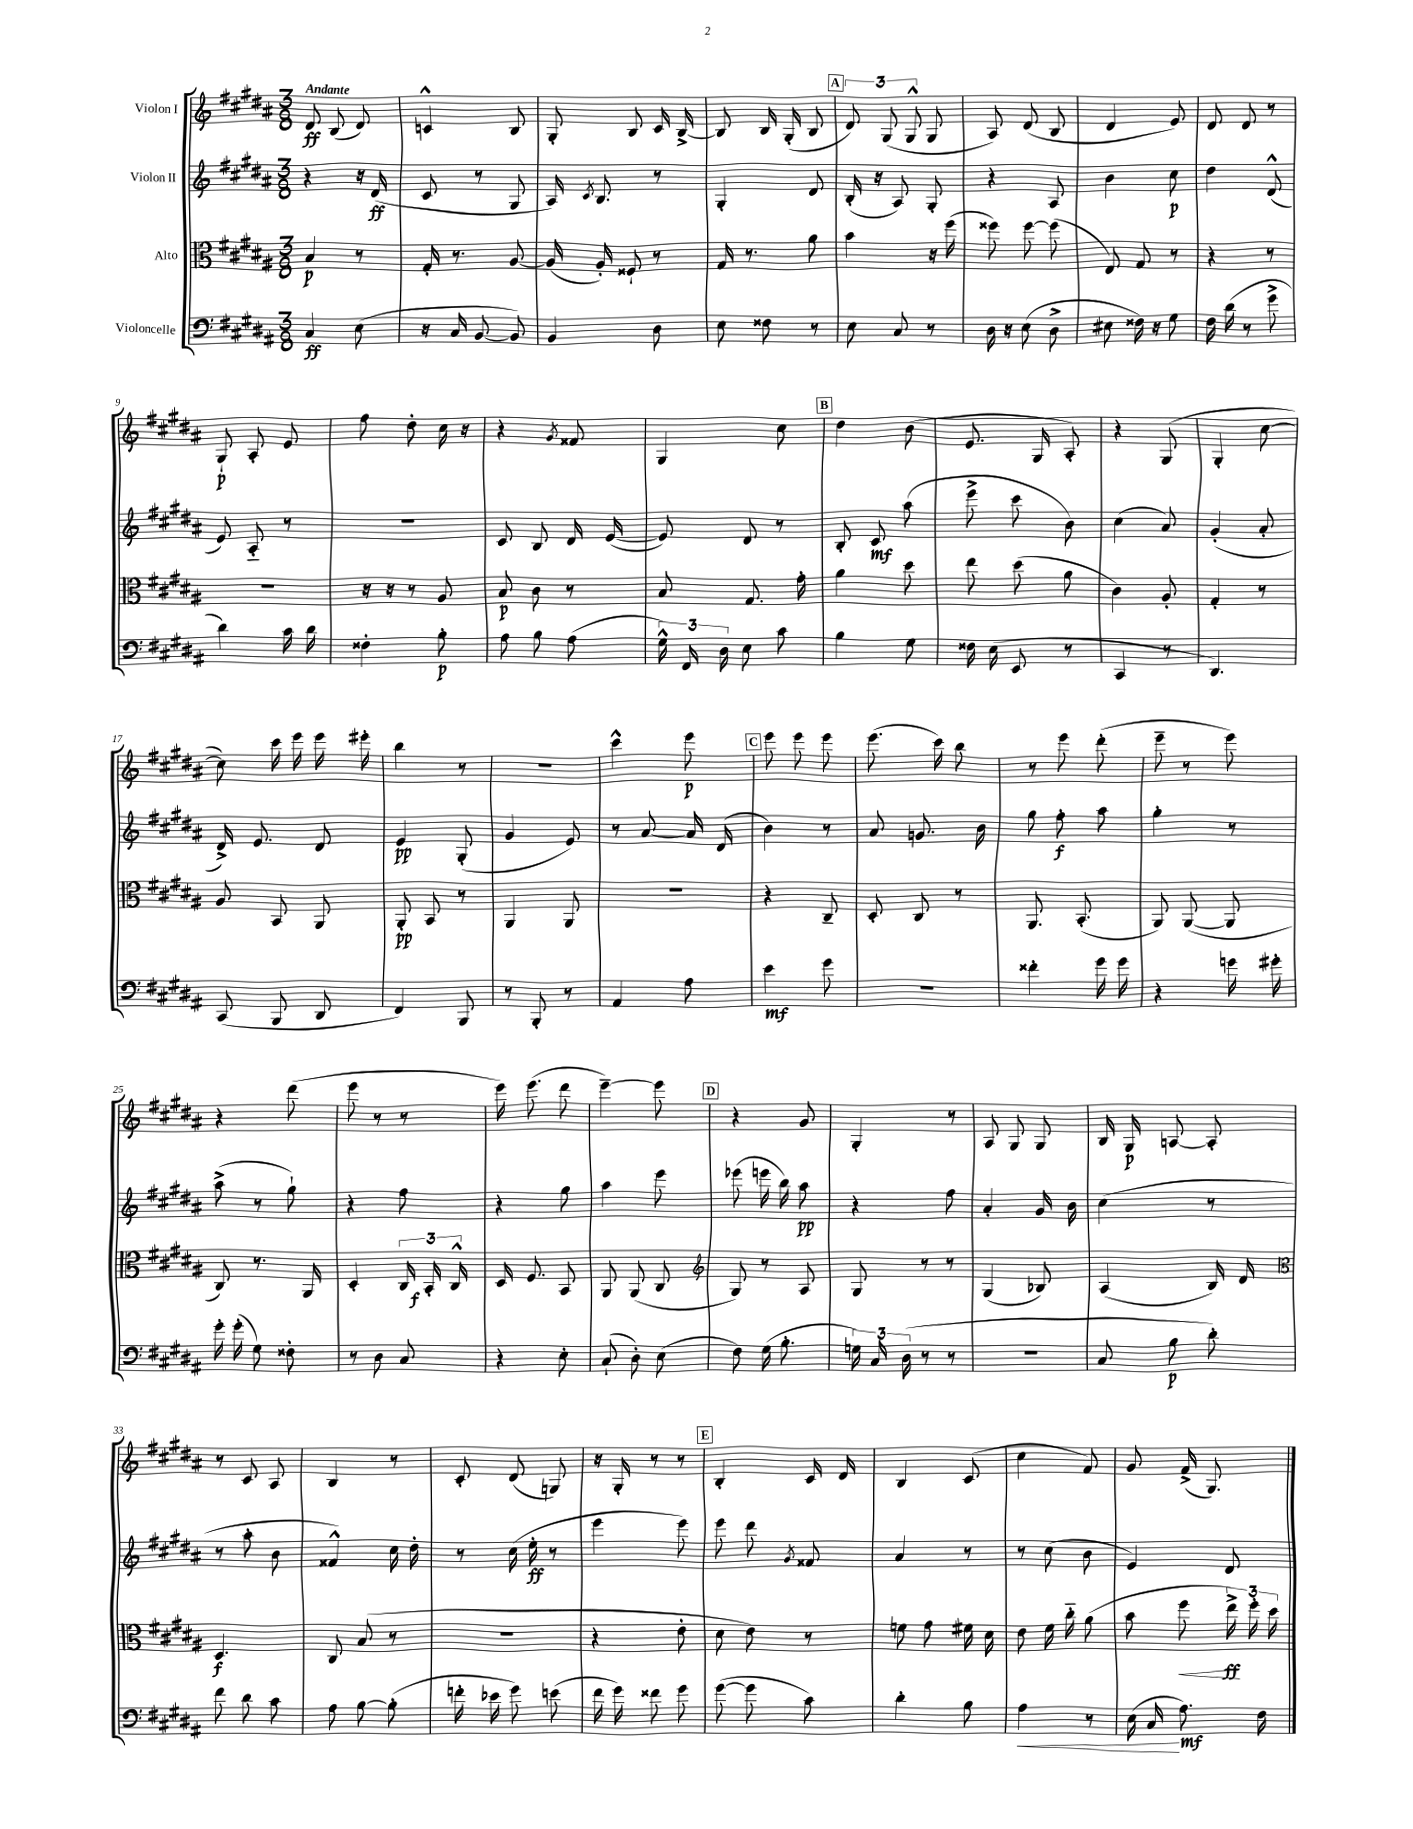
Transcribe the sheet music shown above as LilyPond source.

<<
\new StaffGroup <<
\new Staff = "s0" \with { instrumentName = "Violon I" } {
    \clef treble \key b \major \numericTimeSignature \time 3/8 \tempo "Andante"
    \autoBeamOff dis'8\ff b8( dis'8) |
    c'4-^ b8 |
    gis8-. b8 cis'16 b16~-> |
    b8 b16 gis16-.( b8 |
    \mark \markup { \box "A" } \tuplet 3/2 { dis'8) gis8( gis8-^ } gis8 |
    ais8) dis'8( b8 |
    dis'4 e'8) |
    dis'8 dis'8 r8 |
    gis8-!\p ais8-. e'8 |
    fis''8 dis''8-. cis''16 r16 |
    r4 \acciaccatura { gis'8 } fisis'8 |
    gis4 cis''8 |
    \mark \markup { \box "B" } dis''4 b'8( |
    e'8. gis16 ais8-.) |
    r4 gis8( |
    gis4-. cis''8~ |
    cis''8) cis'''16 e'''16 e'''16 eis'''16-. |
    b''4 r8 |
    R4. |
    cis'''4-^ e'''8\p |
    \mark \markup { \box "C" } e'''8 e'''8 e'''8 |
    e'''8.( cis'''16) b''8 |
    r8 e'''8 dis'''8-.( |
    e'''8-- r8 e'''8) |
    r4 dis'''8( |
    e'''8 r8 r8 |
    e'''16) e'''8.( dis'''8 |
    e'''4~--) e'''8 |
    \mark \markup { \box "D" } r4 gis'8 |
    gis4-. r8 |
    ais8 gis8 gis8 |
    b16 gis16\p a8~ a8-. |
    r8 cis'8 ais8 |
    b4 r8 |
    cis'8-. dis'8( g8) |
    r16 gis16-. r8 r8 |
    \mark \markup { \box "E" } b4-. cis'16 dis'16 |
    b4 cis'8( |
    cis''4 fis'8) |
    gis'8 fis'16->( gis8.) \bar "|." |
}
\new Staff = "s1" \with { instrumentName = "Violon II" } {
    \clef treble \key b \major \numericTimeSignature \time 3/8
    \autoBeamOff r4 r16 dis'16\ff( |
    cis'8 r8 gis8 |
    ais16) \acciaccatura { cis'8 } b8. r8 |
    gis4-. dis'8 |
    \mark \markup { \box "A" } b16-.( r16 ais8) gis8-. |
    r4 ais8 |
    b'4 cis''8\p |
    dis''4 dis'8-^( |
    e'8) ais8-_ r8 |
    R4. |
    cis'8 b8 dis'16 e'16~( |
    e'8) dis'8 r8 |
    \mark \markup { \box "B" } b8-. cis'8\mf ais''8( |
    e'''8-> cis'''8 b'8) |
    cis''4( ais'8) |
    gis'4-.( ais'8-. |
    dis'16->) e'8. dis'8 |
    e'4\pp gis8-.( |
    gis'4 e'8) |
    r8 ais'8~ ais'16 dis'16( |
    \mark \markup { \box "C" } b'4) r8 |
    ais'8 g'8. b'16 |
    gis''8 fis''8-.\f ais''8 |
    gis''4-. r8 |
    ais''8->( r8 gis''8-!) |
    r4 fis''8 |
    r4 gis''8 |
    ais''4 e'''8 |
    \mark \markup { \box "D" } ees'''8( e'''16 b''16) ais''8\pp |
    r4 fis''8 |
    ais'4-. gis'16 b'16 |
    cis''4( r8 |
    r8 ais''8-. b'8 |
    fisis'4-^) cis''16 dis''16-. |
    r8 cis''16( e''16-.\ff r8 |
    e'''4 e'''8) |
    \mark \markup { \box "E" } e'''8 dis'''8 \acciaccatura { gis'8 } fisis'8 |
    ais'4 r8 |
    r8 cis''8( b'8 |
    e'4) dis'8 \bar "|." |
}
\new Staff = "s2" \with { instrumentName = "Alto" } {
    \clef alto \key b \major \numericTimeSignature \time 3/8
    \autoBeamOff b4\p r8 |
    gis16-. r8. ais8~ |
    ais16( ais16-.) fisis8-! r8 |
    gis16 r8. ais'8 |
    \mark \markup { \box "A" } b'4 r16 fis''16( |
    fisis''8) fisis''8~ fisis''8( |
    e8) gis8 r8 |
    r4 r8 |
    R4. |
    r16 r16 r8 ais8 |
    b8\p cis'8 r8 |
    b8 gis8. gis'16-. |
    \mark \markup { \box "B" } ais'4 dis''8 |
    e''8 dis''8( ais'8 |
    cis'4) ais8-. |
    gis4-. r8 |
    ais8 b,8 ais,8 |
    ais,8-.\pp b,8 r8 |
    ais,4 ais,8 |
    R4. |
    \mark \markup { \box "C" } r4 cis8-- |
    dis8-. cis8 r8 |
    ais,8. b,8.-.( |
    ais,8) ais,8~( ais,8 |
    cis8) r8. ais,16 |
    dis4-. \tuplet 3/2 { cis16 b,16-.\f cis16-^ } |
    dis16 fis8. b,8 |
    ais,8 ais,8( cis8 |
    \mark \markup { \box "D" } \clef treble gis8) r8 ais8 |
    gis8 r8 r8 |
    gis4( bes8) |
    ais4( b16) dis'16 |
    \clef alto dis4.\f |
    cis8 b8( r8 |
    R4. |
    r4 e'8-. |
    \mark \markup { \box "E" } dis'8 e'8) r8 |
    f'8 gis'8 fis'16 dis'16 |
    e'8 fis'16 cis''16-_ ais'8( |
    b'8 fis''8\< \tuplet 3/2 { e''16->\ff\!) fis''16-. dis''16 } \bar "|." |
}
\new Staff = "s3" \with { instrumentName = "Violoncelle" } {
    \clef bass \key b \major \numericTimeSignature \time 3/8
    \autoBeamOff cis4\ff e8( |
    r16 cis16 b,8~ b,8) |
    b,4 dis8 |
    e8 fisis8 r8 |
    \mark \markup { \box "A" } e8 cis8 r8 |
    dis16 r16 e8( dis8-> |
    eis8 fisis16) r16 gis8 |
    fis16 dis'16( r8 gis'8-> |
    dis'4) cis'16 dis'16 |
    fisis4-. b8-.\p |
    ais8 b8 ais8( |
    \tuplet 3/2 { gis16-^) fis,16 dis16 } e8 cis'8 |
    \mark \markup { \box "B" } b4 gis8 |
    fisis16 e16( e,8 r8 |
    cis,4 r8 |
    dis,4.) |
    cis,8( b,,8 dis,8 |
    fis,4) b,,8 |
    r8 b,,8-. r8 |
    ais,4 ais8 |
    \mark \markup { \box "C" } e'4\mf gis'8 |
    R4. |
    fisis'4-. gis'16 gis'16 |
    r4 g'16 gis'16-. |
    gis'16-. gis'16-.( gis8) fisis8-. |
    r8 dis8 cis8 |
    r4 e8-. |
    cis8-!( dis8-.) e8( |
    \mark \markup { \box "D" } fis8) gis16( b8.-. |
    \tuplet 3/2 { g16) cis16 dis16( } r8 r8 |
    R4. |
    cis8 b8\p dis'8-.) |
    fis'8 dis'8 cis'8 |
    ais8 b8~ b8-.( |
    f'16-. ees'16 gis'8) e'8( |
    fis'16 gis'16) fisis'8 gis'8 |
    \mark \markup { \box "E" } gis'8~( gis'8 cis'8) |
    dis'4-. b8 |
    ais4\< r8 |
    e16( cis16\! ais8.\mf) fis16 \bar "|." |
}
>>
>>
